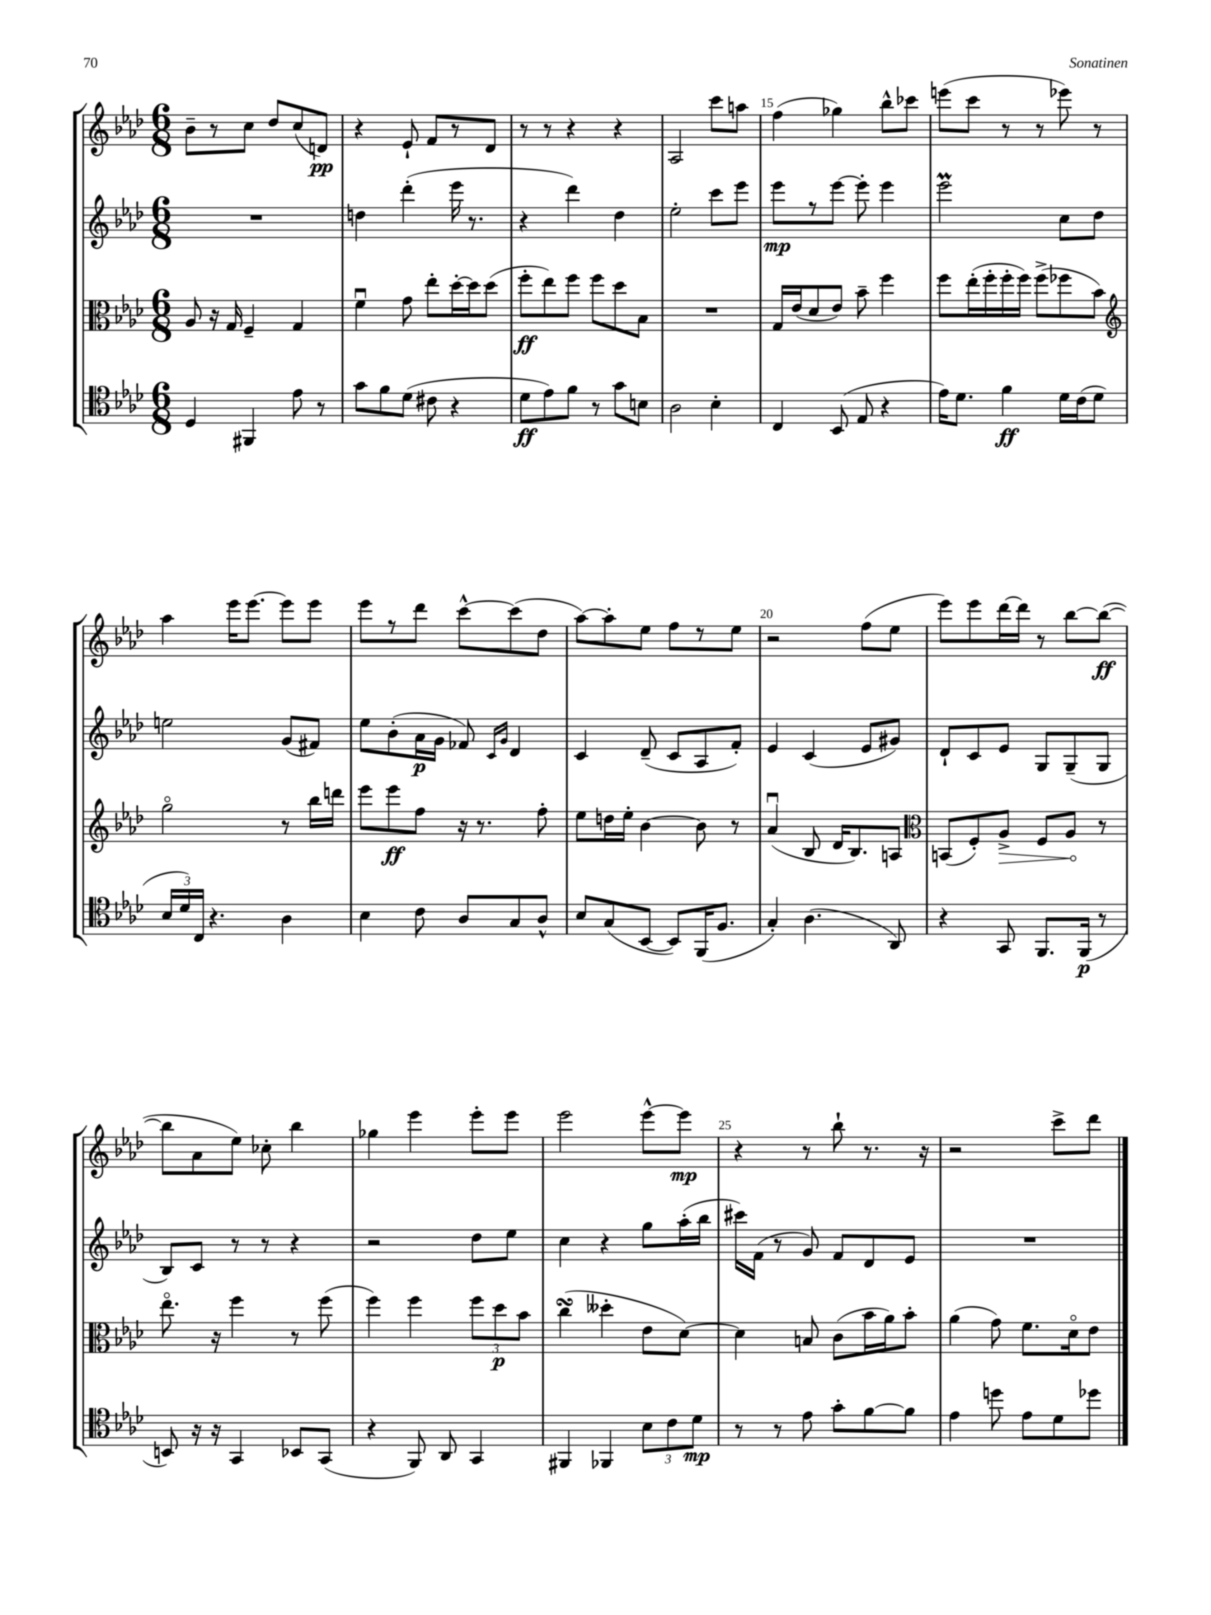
<<
\new StaffGroup <<
\new Staff = "s0" {
    \clef treble \key aes \major \numericTimeSignature \time 6/8
    \autoBeamOff bes'8[-- r8 c''8] des''8[ c''8( d'8]\pp) |
    r4 ees'8-! f'8[ r8 des'8] |
    r8 r8 r4 r4 |
    aes2 c'''8[ a''8] |
    f''4( ges''4) bes''8[-^ ces'''8] |
    e'''8[( c'''8] r8 r8 ees'''8) r8 |
    aes''4 ees'''16[ ees'''8.]~ ees'''8[ ees'''8] |
    ees'''8[ r8 des'''8] c'''8[~-^ c'''8( des''8] |
    aes''8[~) aes''8-. ees''8] f''8[ r8 ees''8] |
    r2 f''8[( ees''8] |
    ees'''8[) ees'''8 des'''16~ des'''16] r8 bes''8[~ bes''8]~\ff( |
    bes''8[ aes'8 ees''8]) ces''8-. bes''4 |
    ges''4 ees'''4 ees'''8[-. ees'''8] |
    ees'''2 ees'''8[~-^ ees'''8]\mp |
    r4 r8 bes''8-! r8. r16 |
    r2 c'''8[-> des'''8] \bar "|." |
}
\new Staff = "s1" {
    \clef treble \key aes \major \numericTimeSignature \time 6/8
    \autoBeamOff R2. |
    d''4 des'''4-.( ees'''16 r8. |
    r4 des'''4) des''4 |
    ees''2-. c'''8[ ees'''8] |
    ees'''8[\mp r8 ees'''8]~ ees'''8-. ees'''4 |
    ees'''2\prall c''8[ des''8] |
    e''2 g'8[( fis'8]) |
    ees''8[ bes'8-.( aes'16\p g'16] fes'8) \grace { c'16[ g'16] } des'4 |
    c'4 des'8--( c'8[ aes8 f'8]-.) |
    ees'4 c'4( ees'8[ gis'8]) |
    des'8[-! c'8 ees'8] g8[ g8--( g8] |
    bes8[) c'8] r8 r8 r4 |
    r2 des''8[ ees''8] |
    c''4 r4 g''8[ aes''16-.( bes''16] |
    cis'''16[) f'16]( r8 g'8) f'8[ des'8 ees'8] |
    R2. \bar "|." |
}
\new Staff = "s2" {
    \clef alto \key aes \major \numericTimeSignature \time 6/8
    \autoBeamOff aes8 r16 g16 f4-- g4 |
    f'4\downbow g'8 ees''8[-. des''16~-. des''16 des''8]( |
    f''8[-.\ff ees''8) f''8] f''8[ des''8 bes8] |
    R2. |
    g16[ ees'16( des'8 ees'8]) bes'8-- f''4 |
    f''8[ ees''16-.( f''16-. f''16-. f''16]) f''8[->( fes''8 bes'8]) |
    \clef treble g''2\flageolet r8 bes''16[ d'''16] |
    ees'''8[ ees'''8\ff f''8] r16 r8. f''8-. |
    ees''8[ d''16 ees''16]-. bes'4~ bes'8 r8 |
    aes'4\downbow( bes8 des'16[ bes8.) a8] |
    \clef alto b,8[( f8-.) \once \override Hairpin.circled-tip = ##t aes8]->\> f8[ aes8]\! r8 |
    ees''8.\flageolet r16 f''4 r8 f''8( |
    f''4) f''4 \tuplet 3/2 { f''8[ des''8\p bes'8] } |
    c''4\turn( deses''4-. ees'8[ des'8]~) |
    des'4 b8 c'8[( bes'16 aes'16) bes'8]-. |
    aes'4( g'8) f'8.[ des'16\flageolet ees'8] \bar "|." |
}
\new Staff = "s3" {
    \clef tenor \key aes \major \numericTimeSignature \time 6/8
    \autoBeamOff des4 fis,4 ees'8 r8 |
    g'8[ f'8 des'8]( cis'8 r4 |
    des'8[\ff ees'8) f'8] r8 g'8[ b8] |
    aes2 bes4-. |
    c4 bes,8( ees8 r4 |
    ees'16[) des'8.] f'4\ff des'16[ c'16( des'8] |
    \tuplet 3/2 { bes16[ des'16) c16] } r4. aes4 |
    bes4 c'8 aes8[ g8 aes8]-^ |
    bes8[ g8( bes,8]~ bes,8[) f,16( f8.] |
    g4-.) aes4.( aes,8) |
    r4 g,8 f,8.[ f,16]\p( r8 |
    b,8) r16 r16 g,4 bes,8[ g,8]( |
    r4 f,8) aes,8 g,4 |
    fis,4 fes,4 \tuplet 3/2 { bes8[ c'8 des'8]\mp } |
    r8 r8 ees'8 g'8[-. f'8~ f'8] |
    ees'4 d''8 ees'8[ des'8 des''8] \bar "|." |
}
>>
>>
\layout { \context { \Score currentBarNumber = #11 \override BarNumber.break-visibility = ##(#f #t #t) barNumberVisibility = #(every-nth-bar-number-visible 5) } }
